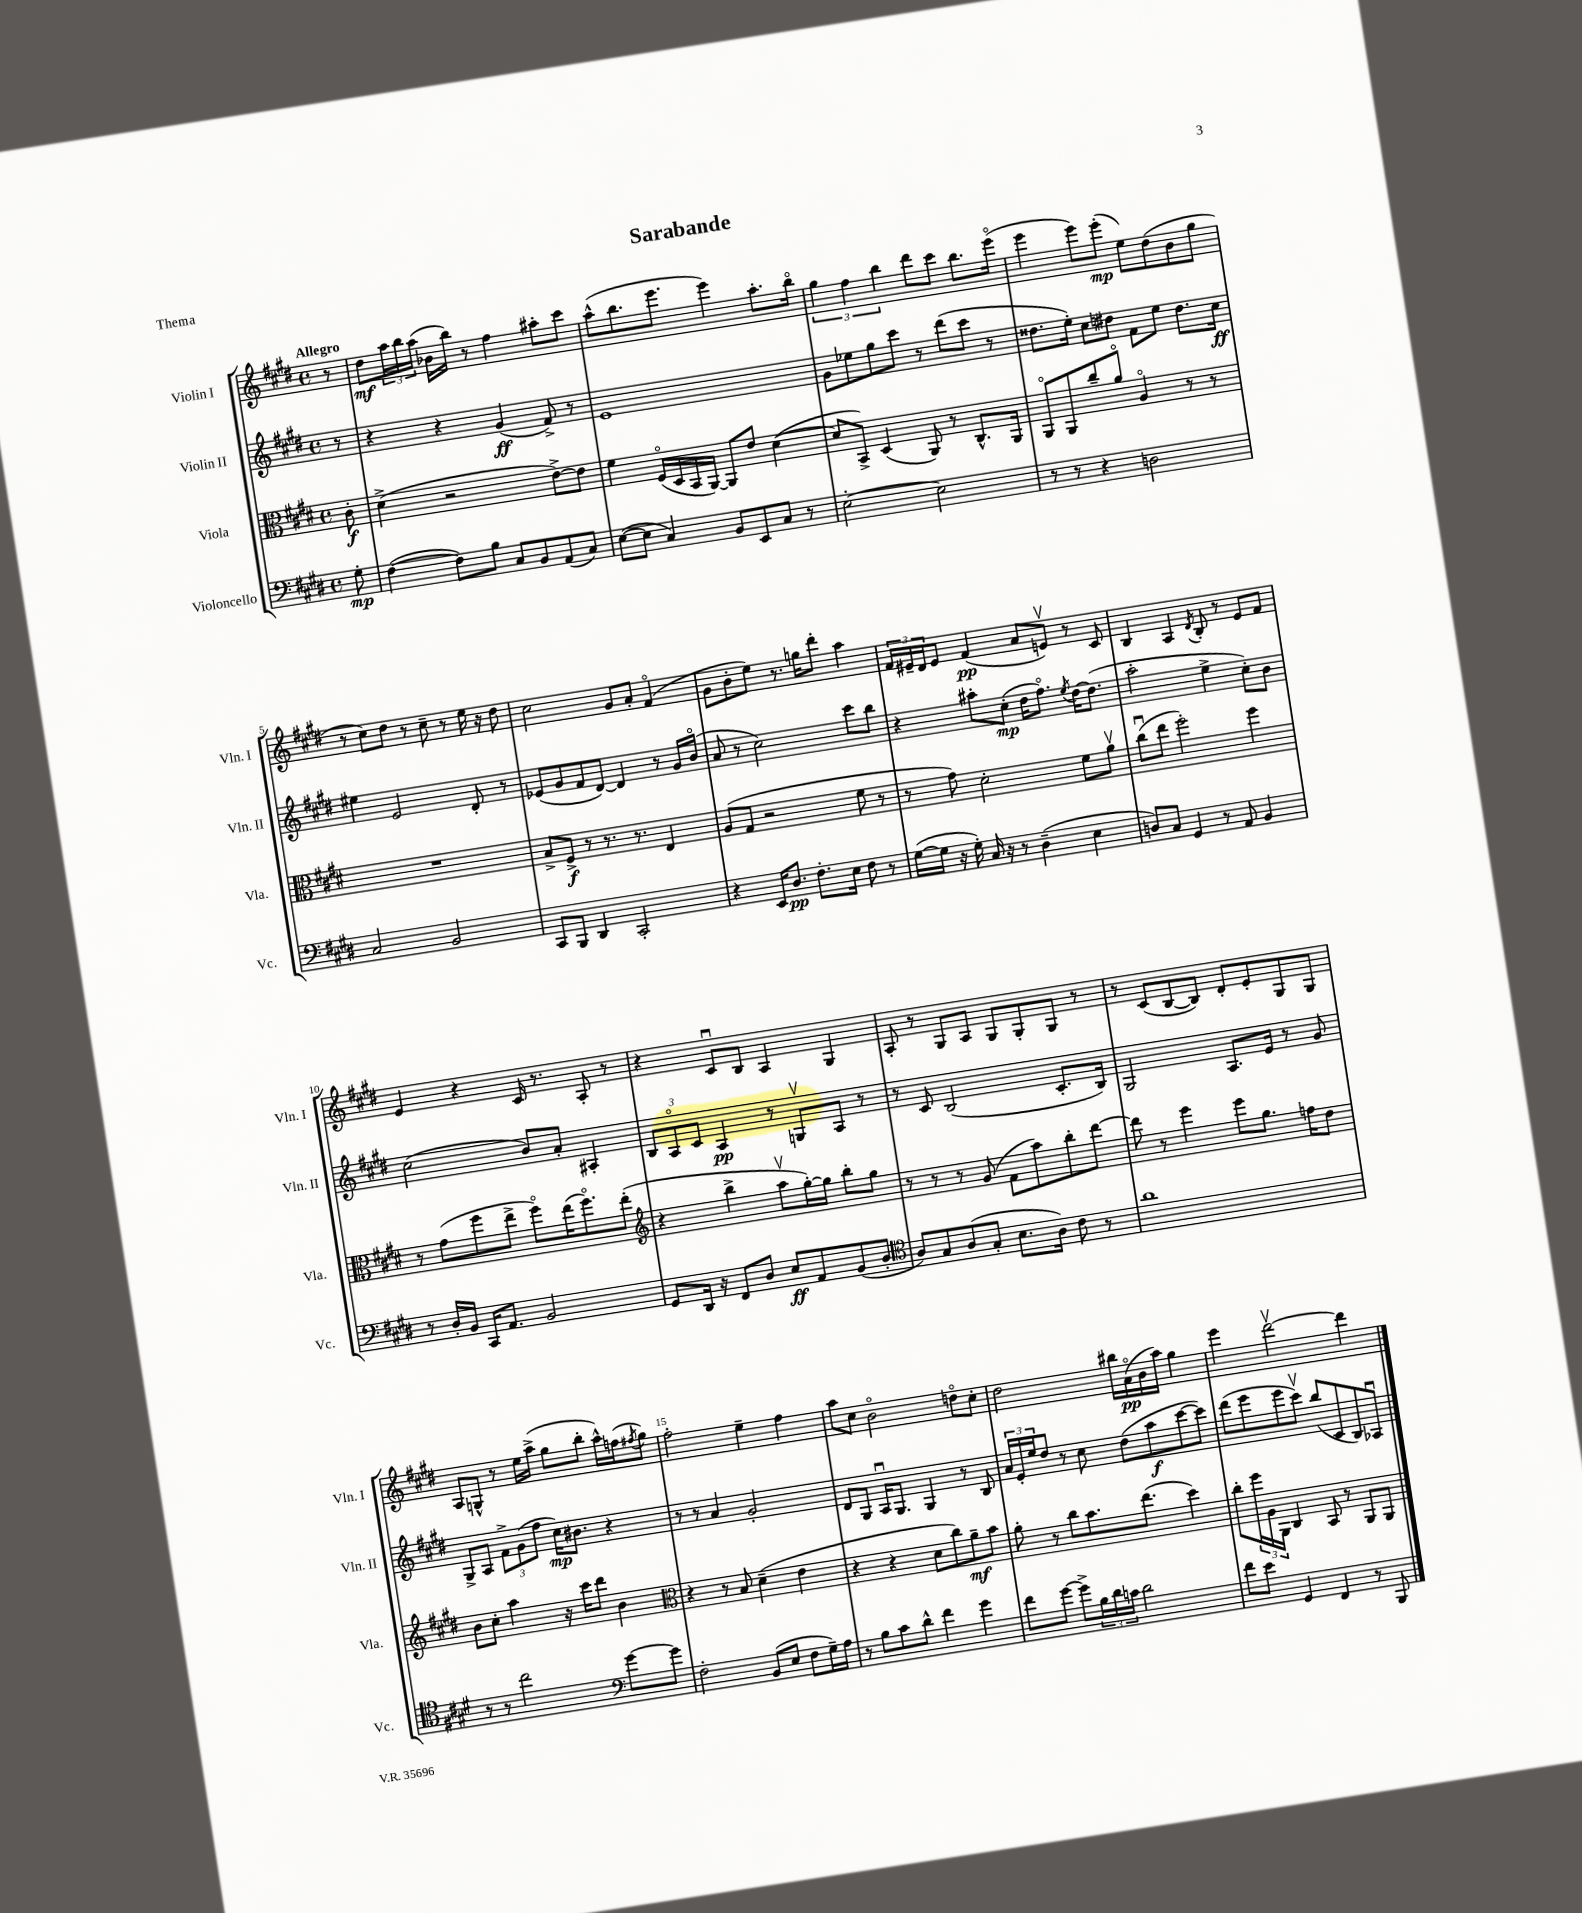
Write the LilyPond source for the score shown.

\header { title = "Sarabande" piece = "Thema" }
<<
\new StaffGroup <<
\new Staff = "s0" \with { instrumentName = "Violin I" shortInstrumentName = "Vln. I" } {
    \clef treble \key e \major \defaultTimeSignature \time 4/4 \partial 8 \tempo "Allegro"
    r8 |
    dis''8\mf \tuplet 3/2 { a''16 b''16 a''16( } bes'16 b''16) r8 fis''4 ais''8-. cis'''8 |
    a''8-^( b''8. e'''8. e'''4) a''8.-. b''16\flageolet |
    \tuplet 3/2 { gis''4 fis''4 b''4 } dis'''8 cis'''8 b''8. e'''16\flageolet( |
    e'''4 e'''8) e'''8-.\mp( e''8) dis''8( b'8 gis''8 |
    r8 cis''8) dis''8 r8 cis''8-- r8 e''16 r16 dis''8 |
    cis''2 gis'8 a'8-. fis'4\flageolet( |
    gis'8 b'8-. e''8) r8. g''16 dis'''8-. a''4 |
    \tuplet 3/2 { fis'16 eis'16-- dis'16 } eis'8 fis'4\pp( a'8 e'8\upbow) r8 cis'8 |
    b4 a4 \acciaccatura { dis'8 } b8-. r8 e'8 fis'8 |
    e'4 r4 cis'16 r8. a8-. r8 |
    r4 cis'8\downbow b8 a4 gis4 |
    a8-. r8 gis8 a8 gis8 gis8-. gis8 r8 |
    r8 cis'8( b8~ b8) dis'8-. e'8-. gis8 gis8 |
    a8 g8-^ r8 e''16 a''16->( gis''8 b''8-. a''16-^) f''16( \acciaccatura { fis''8 } gis''8) |
    fis''2-. e''4-- fis''4 |
    a''8 cis''8 b'2\flageolet d''8\flageolet cis''8-. |
    dis''2 bis''16 a'16\flageolet\pp( b'16 a''16) gis''4 |
    e'''4 dis'''2~\upbow dis'''4 \bar "|." |
}
\new Staff = "s1" \with { instrumentName = "Violin II" shortInstrumentName = "Vln. II" } {
    \clef treble \key e \major \defaultTimeSignature \time 4/4 \partial 8
    r8 |
    r4 r4 gis'4\ff( fis'8->) r8 |
    e'1 |
    gis'8 ees''8 gis''8 cis'''8 r8 dis'''8( cis'''8 r8 |
    disis''8. e''16-.) cis''8 dis''8 fis'8 e''8 dis''8. cis''16\ff |
    eis''4 e'2 dis'8-. r8 |
    ees'8( gis'8 fis'8 dis'8~) dis'4 r8 gis'16 b'16\flageolet( |
    a'8 r8 cis''2) cis'''8 b''8 |
    r4 ais''8-. cis''8-.\mp( dis''16 fis''8.\flageolet) \acciaccatura { e''8 } dis''16~ dis''8.( |
    a''2-. e''4-> cis''8-.) b'8 |
    cis''2( b'8) a'8-. ais4-. |
    \tuplet 3/2 { b8 a8\flageolet cis'8 } a4\pp r8 g8\upbow a8 r8 |
    r8 cis'8 b2( cis'8.-. b16) |
    gis2 a8. e'16 r8 gis'8 |
    gis8-> a8 \tuplet 3/2 { fis'8-> gis'8( fis''8 } cis''16\mp) bis'8. r4 |
    r8 r8 a'4 gis'2-. |
    dis'8 gis8 a16\downbow gis8. gis4 r8 b8 |
    \tuplet 3/2 { a'16 e'16-. e''16 } dis''8 r8 cis''8 dis''8( a''8\f cis'''8~ cis'''8) |
    dis'''8( e'''8 e'''8 cis'''8\upbow) b''8( cis'8 b8) aes8\downbow \bar "|." |
}
\new Staff = "s2" \with { instrumentName = "Viola" shortInstrumentName = "Vla." } {
    \clef alto \key e \major \defaultTimeSignature \time 4/4 \partial 8
    cis'8-.\f |
    dis'4->( r2 e'8~->) e'8 |
    fis'4 fis16\flageolet( dis16 b,16 a,16~) a,8 e'8 dis'4~( |
    dis'8 b,8->) dis4( a,8) r8 cis8.-^ a,16 |
    a,8\flageolet a,8 cis''8-- a'8\flageolet a4\flageolet r8 r8 |
    R1 |
    b8-> fis8->\f r8 r8. r8. e4 |
    a8( gis8 r2 fis'8 r8 |
    r8 gis'8) dis'2-. fis'8 a'8\upbow |
    cis''8\downbow( e''8 fis''2-.) fis''4 |
    r8 gis'8( fis''8 e''8-> fis''8\flageolet) e''16( fis''8.\flageolet) e''8-.( |
    \clef treble r4 b''4-> a''8\upbow gis''16~-.) gis''16 b''8-. gis''8 |
    r8 r8 r8 gis'8( fis'8 a''8) b''8-. dis'''8~ |
    dis'''8 r8 e'''4 e'''8 gis''8. f''16 dis''8 |
    b'8 cis''8-. a''4 r16 cis'''16 dis'''8 b'4 |
    \clef alto r4 r8 b8 dis'4--( e'4 |
    r4 r4 dis'8 cis''8) a'8--\mf b'8 |
    a'8-. r8 cis''8 b'8. e''8.( dis''4) |
    cis''8-. \tuplet 3/2 { fis''16 a16 a,16 } cis4 b,8 r8 a,8 a,8 \bar "|." |
}
\new Staff = "s3" \with { instrumentName = "Violoncello" shortInstrumentName = "Vc." } {
    \clef bass \key e \major \defaultTimeSignature \time 4/4 \partial 8
    gis8-.\mp |
    fis4~( fis8) b8 cis8 b,8 a,8( cis8) |
    e8~( e8 cis4) b,8 e,8 cis8 r8 |
    e2~-. e2 |
    r8 r8 r4 d2 |
    cis2 b,2 |
    cis,8 b,,8 dis,4 cis,2-. |
    r4 e,16 dis8.\pp fis8.-. e16 fis8 r8 |
    gis16~( gis16 r16 gis16-.) cis16 r16 r8 dis4--( e4 |
    d8) cis8 gis,4 r8 a,8 b,4 |
    r8 dis16-. b,16 cis,16 a,8. b,2 |
    gis,8 dis,16 r16 fis,8 dis8 e8\ff a,8 b,8( dis8-. |
    \clef tenor a8) gis8 a8( gis8-. b8. a16) cis'8 r8 |
    a'1 |
    r8 r8 cis''2 \clef bass gis'8~ gis'8 |
    fis2-. b,8( e8 fis8 gis16--) a16 |
    r8 b8 cis'8 dis'8-^ fis'4 gis'4 |
    fis'8 gis'8~ gis'8-> \tuplet 3/2 { b16 dis'16 c'16 } dis'2 |
    fis'8 e'8 gis,4 fis,4 r8 b,,8 \bar "|." |
}
>>
>>
\layout { \context { \Score \override BarNumber.break-visibility = ##(#f #t #t) barNumberVisibility = #(every-nth-bar-number-visible 5) } }
